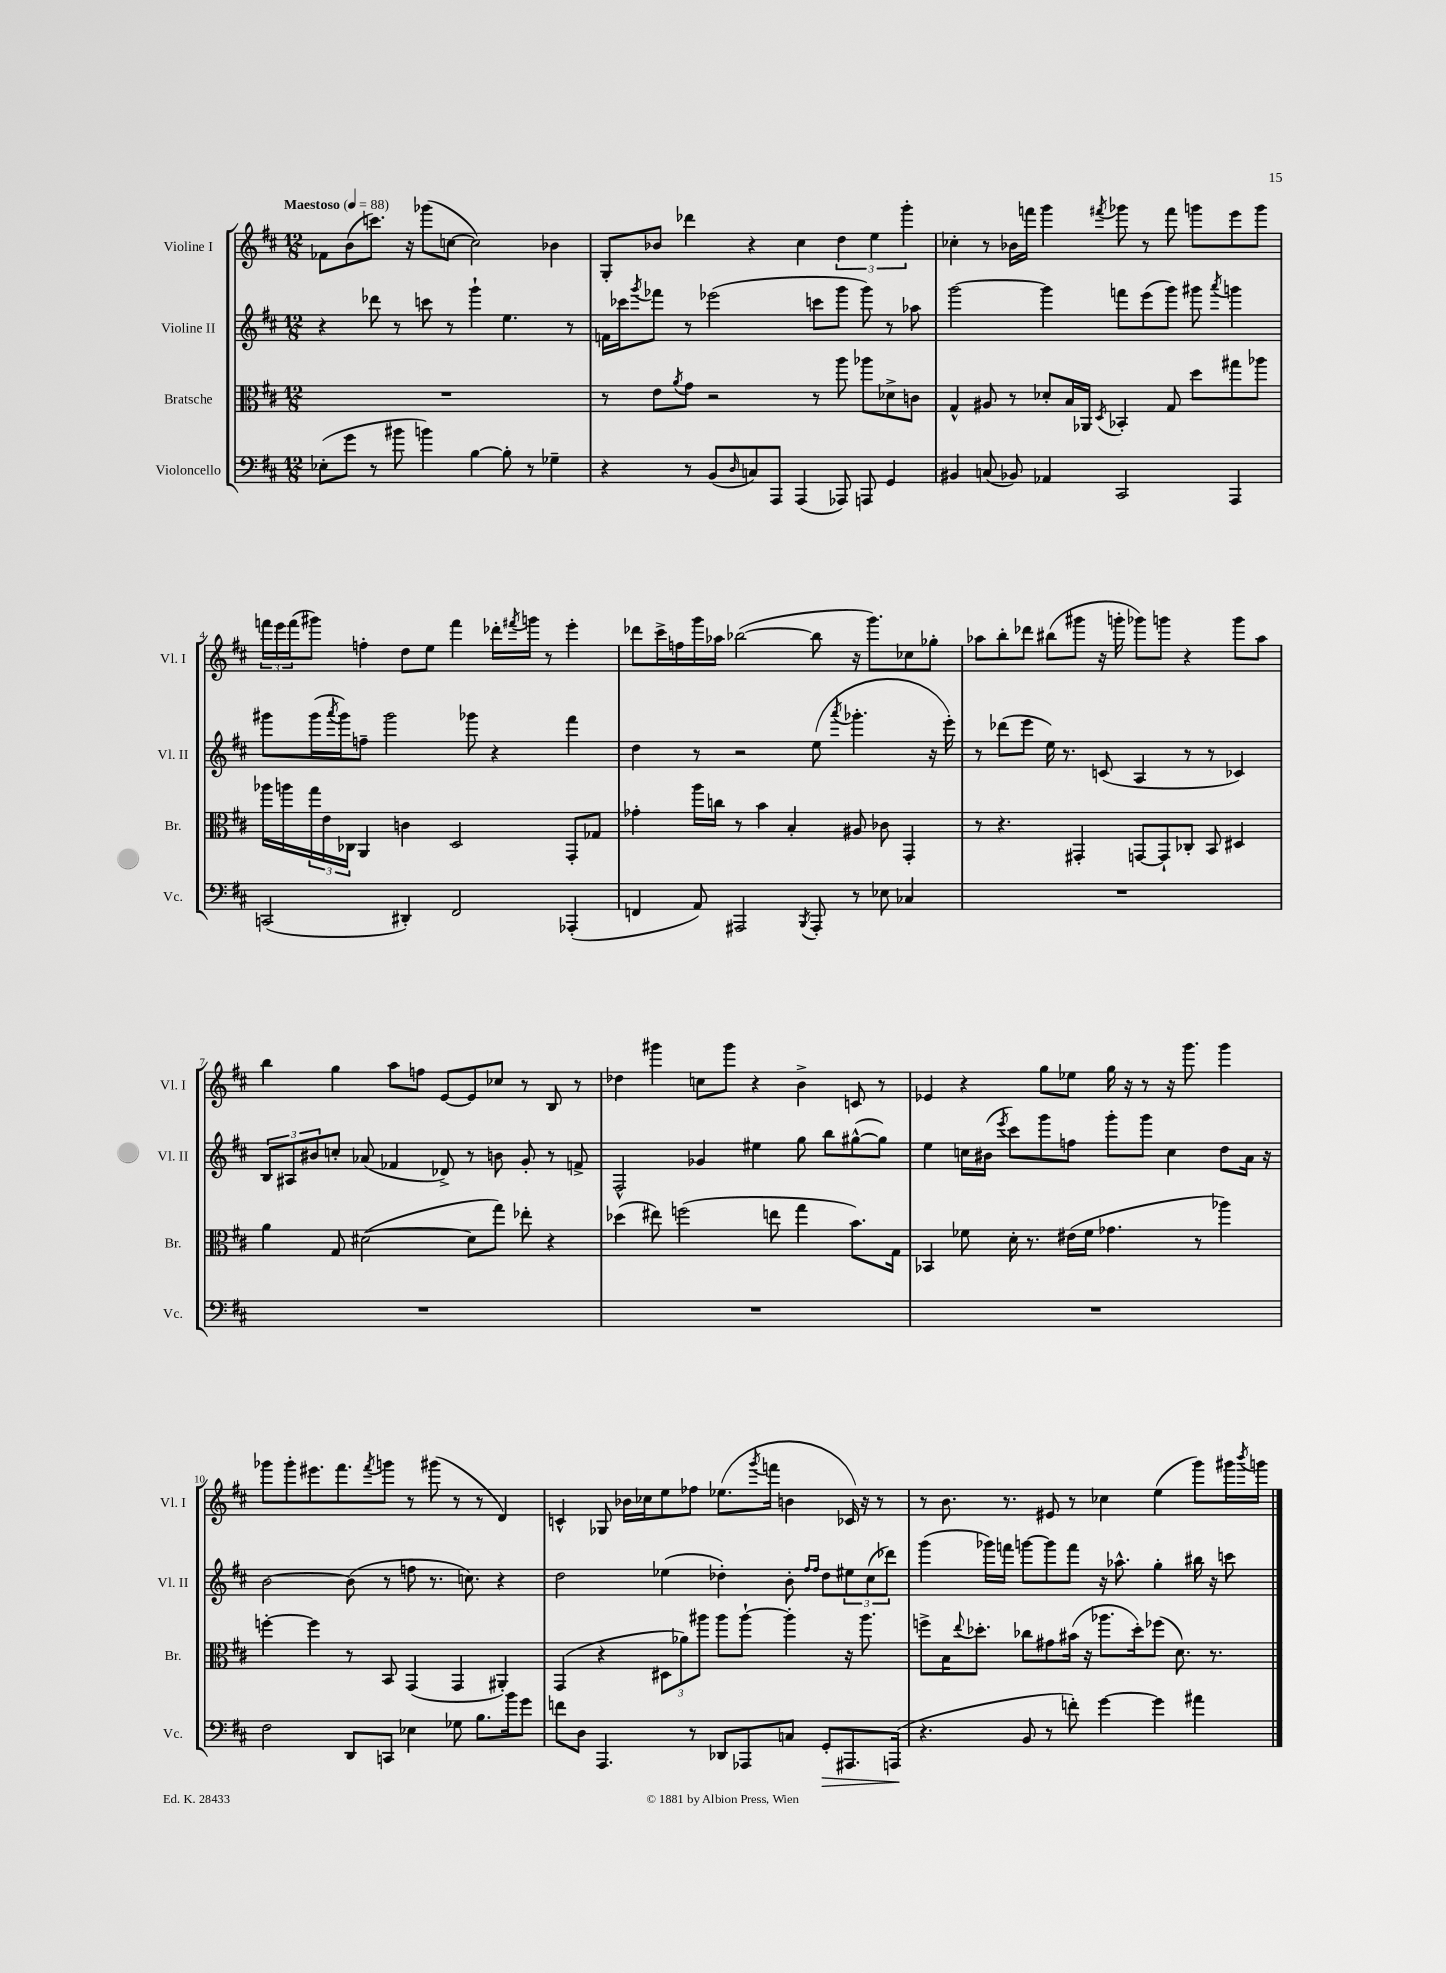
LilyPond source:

<<
\new StaffGroup <<
\new Staff = "s0" \with { instrumentName = "Violine I" shortInstrumentName = "Vl. I" } {
    \clef treble \key d \major \numericTimeSignature \time 12/8 \tempo "Maestoso" 4 = 88
    fes'8 b'8( c'''8.) r16 ges'''8( c''8~ c''2) bes'4 |
    g8-. bes'8 des'''4 r4 cis''4 \tuplet 3/2 { d''4 e''4 g'''4-. } |
    ces''4-. r8 bes'16 f'''16 g'''4 \acciaccatura { fis'''8 } ges'''8 r8 fis'''8 g'''8 e'''8 g'''8 |
    \tuplet 3/2 { f'''16 e'''16 f'''16( } gis'''8) f''4-. d''8 e''8 f'''4 des'''16-. \acciaccatura { fis'''8 } g'''16 r8 e'''4-. |
    des'''8 cis'''16-> f''16 g'''16 aes''16 bes''2~( bes''8 r16 g'''8.) ces''8 ges''8-. |
    aes''8 b''8-. des'''8 bis''8( gis'''8 r16 g'''16-. ges'''8) g'''8 r4 g'''8 aes''8 |
    b''4 g''4 a''8 f''8 e'8~ e'8 ces''8 r8 b8 r8 |
    des''4 gis'''4 c''8 gis'''8 r4 b'4-> c'8 r8 |
    ees'4 r4 g''8 ees''8 g''16 r16 r8 r16 g'''8. g'''4 |
    ges'''8 ges'''8-. eis'''8. fis'''8. \acciaccatura { fis'''8 } g'''8 r8 gis'''8( r8 r8 d'4) |
    c'4-^ ges8 bes'16 ces''16 e''8 fes''8 ees''8.( \acciaccatura { g'''8 } f'''16 b'4 ces'16) r16 r8 |
    r8 b'8. r8. eis'8 r8 ces''4 e''4( g'''8) gis'''16 \acciaccatura { b'''8 } g'''16 \bar "|." |
}
\new Staff = "s1" \with { instrumentName = "Violine II" shortInstrumentName = "Vl. II" } {
    \clef treble \key d \major \numericTimeSignature \time 12/8
    r4 des'''8 r8 c'''8 r8 g'''4-! e''4. r8 |
    f'16 ces'''16 \acciaccatura { g'''8 } fes'''8 r8 ees'''2( c'''8 g'''8 g'''8) r8 aes''8 |
    g'''2~ g'''4 f'''8 e'''8( g'''8) gis'''8 \acciaccatura { a'''8 } g'''4 |
    gis'''8 gis'''16( \acciaccatura { a'''8 } gis'''16) f''8-- gis'''2 ges'''8 r4 fis'''4 |
    d''4 r8 r2 e''8( \acciaccatura { a'''8 } ges'''4.-. r16 e'''16-.) |
    r8 des'''8( e'''8 e''16) r8. c'8( a4 r8 r8 ces'4) |
    \tuplet 3/2 { b8 ais8 bis'8 } c''8-. aes'8( fes'4 des'8->) r8 b'8 g'8-. r8 f'8-> |
    fis2-^ ges'4 eis''4 g''8 b''8 gis''8~-^( gis''8) |
    e''4 c''16 bis'16( \acciaccatura { e'''8 } cis'''8) g'''8 f''8 g'''8-. g'''8 c''4 d''8 a'16 r16 |
    b'2~ b'8( r8 f''8 r8. c''8.) r4 |
    d''2 ees''4( des''4-.) b'8-. \grace { fis''16 fis''16 } des''8 \tuplet 3/2 { eis''8 cis''8( des'''8) } |
    g'''4( ges'''16) f'''16 g'''8~ g'''8 f'''8 r16 aes''8.-^ g''4-. bis''16 r16 c'''8 \bar "|." |
}
\new Staff = "s2" \with { instrumentName = "Bratsche" shortInstrumentName = "Br." } {
    \clef alto \key d \major \numericTimeSignature \time 12/8
    R1. |
    r8 e'8 \acciaccatura { a'8 } g'8 r2 r8 a''8 aes''8 des'8-> c'8 |
    g4-^ ais8 r8 des'8-. b16 aes,16 \acciaccatura { d8 } bes,4-. g8 d''8 gis''8 aes''8 |
    aes''16 a''16 \tuplet 3/2 { g''16 e'16 ces16 } a,4 c'4 d2 g,8-. ges8 |
    ges'4-. a''16 c''16 r8 b'4 b4-. ais8 ces'8 g,4-. |
    r8 r4. gis,4-. g,8~ g,8-! ces8-. b,8 dis4 |
    a'4 g8 dis'2~( dis'8 g''8) ees''8-. r4 |
    des''4( eis''8) f''2( e''8 g''4 b'8.) g16 |
    bes,4 fes'8 d'16-. r8. eis'16( fes'16 ges'4. r8 aes''4) |
    f''4~-. f''4 r8 b,8 g,4( g,4 ais,4-.) |
    g,4( r4 \tuplet 3/2 { dis8 aes'8) ais''8 } ais''8 ais''8~-! ais''4-. r16 ais''8. |
    f''8-> b16 \appoggiatura { e''8 } des''8.-. ces''8 gis'8 bis'16( r16 aes''8. des''16-.) fes''8( d'8.) r8. \bar "|." |
}
\new Staff = "s3" \with { instrumentName = "Violoncello" shortInstrumentName = "Vc." } {
    \clef bass \key d \major \numericTimeSignature \time 12/8
    ees8-.( g'8 r8 bis'8 b'4) b4~ b8-. r8 ges4-- |
    r4 r8 b,8( \grace { d16 } c8) a,,8 a,,4( aes,,8) a,,8 g,4 |
    bis,4 c8( bes,8) aes,4 cis,2 a,,4 |
    c,2( dis,4-.) fis,2 aes,,4-.( |
    f,4 a,8) ais,,2 \acciaccatura { b,,8 } ais,,8-. r8 ees8 ces4 |
    R1. |
    R1. |
    R1. |
    R1. |
    fis2 d,8 c,8 ees4 ges8 b8. b'16 g'8 |
    f'8 d8 a,,4. r8 des,8 aes,,8 c8 g,8-.\> ais,,8. a,,16\!( |
    r4. b,8 r8 f'8-.) g'4~ g'4 ais'4 \bar "|." |
}
>>
>>
